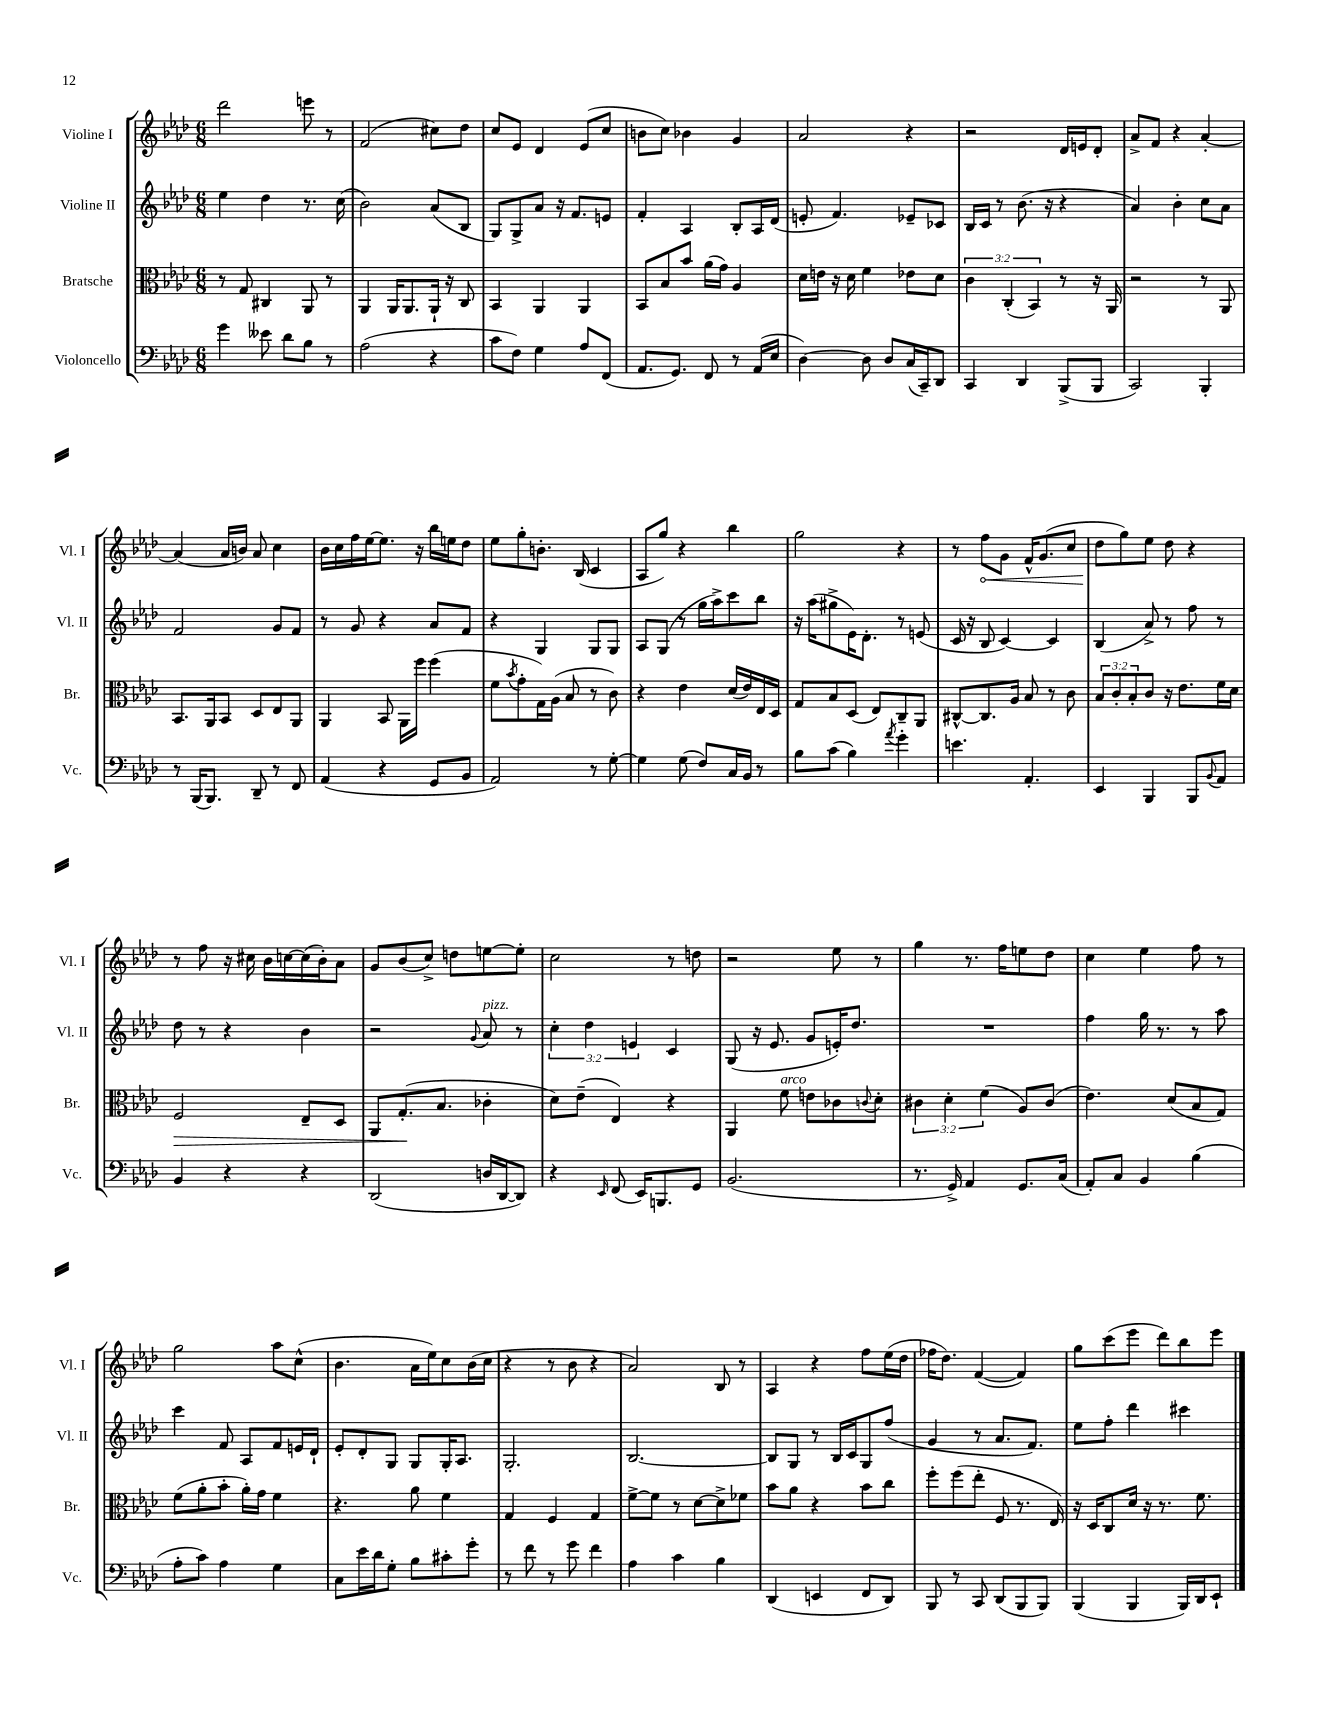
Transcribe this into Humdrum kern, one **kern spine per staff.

**kern	**kern	**dynam	**kern	**kern	**dynam
*part4	*part3	*part3	*part2	*part1	*part1
*staff4	*staff3	*staff3	*staff2	*staff1	*staff1
*I"Violoncello	*I"Bratsche	*	*I"Violine II	*I"Violine I	*
*I'Vc.	*I'Br.	*	*I'Vl. II	*I'Vl. I	*
*clefF4	*clefC3	*	*clefG2	*clefG2	*
*k[b-e-a-d-]	*k[b-e-a-d-]	*	*k[b-e-a-d-]	*k[b-e-a-d-]	*
*M6/8	*M6/8	*	*M6/8	*M6/8	*
=16	=16	=16	=16	=16	=16
4g\	8r	.	4ee-\	2ddd-\	.
.	8G/	.	.	.	.
8e--X\	4C#X/	.	4dd-\	.	.
8d-\L	.	.	.	.	.
8B-\J	8AA-/	.	8.r	8eeen\	.
8r	8r	.	.	8r	.
.	.	.	(16cc\	.	.
=17	=17	=17	=17	=17	=17
(2A-\	4AA-/	.	2b-\)	(2f/	.
.	16AA-/KL	.	.	.	.
.	8.AA-/	.	.	.	.
4r	16AA-`/Jk	.	(8a-/L	8cc#X\L)	.
.	16r	.	.	.	.
.	8C/	.	8B-/J	8dd-\J	.
=18	=18	=18	=18	=18	=18
8c\L	4BB-/	.	8G/L)	8cc/L	.
8F\J)	.	.	8G^/	8e-/J	.
4G\	4AA-/	.	8a-/J	4d-/	.
.	.	.	16r	.	.
.	.	.	8.f/L	.	.
8A-/L	4AA-/	.	.	(8e-/L	.
(8FF/J	.	.	8en/J	8cc/J	.
=19	=19	=19	=19	=19	=19
8.AA-/L	8BB-/L	.	4f'/	8bn\L	.
.	8B-/	.	.	8cc\J)	.
8.GG/J)	.	.	.	.	.
.	8b-/J	.	4A-/	4b-X\	.
8FF/	(16a-\LL	.	.	.	.
.	16g\JJ)	.	.	.	.
8r	4A-/	.	8B-'/L	4g/	.
(16AA-/LL	.	.	16A-/L	.	.
16E-/JJ	.	.	(16d-/JJ	.	.
=20	=20	=20	=20	=20	=20
[4D-\)	16d-\LL	.	8en'/	2a-/	.
.	16en\JJ	.	.	.	.
.	16r	.	4.f/)	.	.
.	16d-\	.	.	.	.
8D-\]	4f\	.	.	.	.
8D-/L	.	.	.	.	.
(16C/L	8e-X\L	.	8e-X~/L	4r	.
16CC~/J)	.	.	.	.	.
8DD-/J	8d-\J	.	8c-X/J	.	.
=21	=21	=21	=21	=21	=21
4CC/	6c\	.	16B-/LL	2r	.
.	.	.	16c/JJ	.	.
.	.	.	8r	.	.
.	(6C'/	.	.	.	.
4DD-/	.	.	(8.b-\	.	.
.	6BB-/)	.	.	.	.
.	.	.	16r	.	.
(8BBB-^/L	8r	.	4r	16d-/LL	.
.	.	.	.	16en/J	.
8BBB-/J	16r	.	.	8d-'/J	.
.	16AA-/	.	.	.	.
=22	=22	=22	=22	=22	=22
2CC/)	2r	.	4a-/)	8a-^/L	.
.	.	.	.	8f/J	.
.	.	.	4b-'\	4r	.
4BBB-'/	8r	.	8cc\L	[4a-'/	.
.	8AA-/	.	8a-\J	.	.
!!LO:LB:g=z
=23	=23	=23	=23	=23	=23
8r	8.BB-/L	.	2f/	(4a-/]	.
(16BBB-/KL	.	.	.	.	.
8.BBB-/J)	16AA-/k	.	.	.	.
.	8BB-/J	.	.	16a-/LL	.
.	.	.	.	16bn/JJ)	.
8DD-~/	8D-/L	.	.	8a-/	.
8r	8E-/	.	8g/L	4cc\	.
8FF/	8AA-/J	.	8f/J	.	.
=24	=24	=24	=24	=24	=24
(4AA-/	4AA-/	.	8r	16b-\LL	.
.	.	.	.	16cc\	.
.	.	.	8g/	16ff\	.
.	.	.	.	[16ee-\J	.
4r	8BB-/	.	4r	8.ee-\J]	.
.	16AA-\LL	.	.	.	.
.	16ff\JJ	.	.	16r	.
8GG/L	(4ff\	.	8a-/L	16bb-\LL	.
.	.	.	.	16een\J	.
8BB-/J	.	.	8f/J	8dd-\J	.
=25	=25	=25	=25	=25	=25
2AA-/)	8f\L	.	4r	8ee-\L	.
.	8qb-/	.	.	.	.
.	8g'\	.	.	8gg'\	.
.	16G\L)	.	4G/	8.bn'\J	.
.	(16A-\JJ	.	.	.	.
.	8B-/	.	.	.	.
.	.	.	.	(16B-/	.
8r	8r	.	8G/L	4c/	.
[8G'\	8c\)	.	8G/J	.	.
=26	=26	=26	=26	=26	=26
4G\]	4r	.	8A-/L	8A-/L	.
.	.	.	(8G/J	8gg/J)	.
(8G\	4e-\	.	8r	4r	.
8F/L)	.	.	16gg\LL	.	.
.	.	.	16aa-^\J)	.	.
16C/L	(16d-/LL	.	8ccc\	4bb-\	.
16BB-/JJ	16e-/)	.	.	.	.
8r	16E-/	.	8bb-\J	.	.
.	16D-/JJ	.	.	.	.
=27	=27	=27	=27	=27	=27
8B-\L	8G/L	.	16r	2gg\	.
.	.	.	(16aa-\KL	.	.
(8c\J	8B-/	.	8gg#X^\	.	.
4B-\)	(8D-/J	.	16e-\K)	.	.
.	.	.	8.d-'\J	.	.
.	8E-/L)	.	.	.	.
8qa-/	.	.	.	.	.
4g'\	8C~/	.	8r	4r	.
.	8AA-/J	.	(8en/	.	.
=28	=28	=28	=28	=28	=28
4.en\	[8C#X^^/L	.	16c/	8r	.
.	.	.	16r	.	.
!	!	!	!	!	!LO:HP:b
.	8.C#/]	.	8B-/	8ff\L	<
.	.	.	[4c/)	8g\J	.
.	16A-/Jk	.	.	.	.
4.AA-'/	8B-/	.	.	16f^^/KL	.
.	.	.	.	(8.g/	.
.	8r	.	4c/]	.	.
.	8c\	.	.	8cc/J	.
=29	=29	=29	=29	=29	=29
4EE-/	12B-/L	.	(4B-/	8dd-\L	.
.	12c'/	.	.	.	.
.	.	.	.	8gg\)	[
.	12B-'/	.	.	.	.
4BBB-/	8c/J	.	8a-^/)	8ee-\J	.
.	16r	.	8r	8dd-\	.
.	8.e-\L	.	.	.	.
8BBB-/L	.	.	8ff\	4r	.
8qqBB-/	.	.	.	.	.
8AA-/J	16f\L	.	8r	.	.
.	16d-\JJ	.	.	.	.
!!LO:LB:g=z
=30	=30	=30	=30	=30	=30
!	!	!LO:HP:b	!	!	!
4BB-/	2F/	>	8dd-\	8r	.
.	.	.	8r	8ff\	.
4r	.	.	4r	16r	.
.	.	.	.	16cc#X\	.
.	.	.	.	16b-\LL	.
.	.	.	.	[16ccn\	.
4r	8E-~/L	.	4b-\	(16cc\]	.
.	.	.	.	16b-'\J)	.
.	8D-/J	.	.	8a-\J	.
=31	=31	=31	=31	=31	=31
(2DD-/	8AA-/L	.	2r	8g/L	.
.	(8.G'/	.	.	(8b-/	.
.	.	.	.	8cc^/J)	.
.	8.B-/J	]	.	.	.
.	.	.	.	8ddn\L	.
.	.	.	8qqg/	.	.
!	!	!	!LO:TX:a:i:t=pizz.	!	!
16Dn/LL	4c-X'\	.	8a-/	[8een\	.
[16DD-/J	.	.	.	.	.
8DD-/J])	.	.	8r	8ee'\J]	.
=32	=32	=32	=32	=32	=32
4r	8d-\L)	.	6cc'\	2cc\	.
.	(8e-~\J	.	.	.	.
.	.	.	6dd-\	.	.
16qqEE-/	.	.	.	.	.
(8FF/	4E-/)	.	.	.	.
.	.	.	6en/	.	.
16EE-/KL)	.	.	.	.	.
8.BBBn/	.	.	.	.	.
.	4r	.	4c/	8r	.
8GG/J	.	.	.	8ddn\	.
=33	=33	=33	=33	=33	=33
(2.BB-/	4AA-/	.	(8G/	2r	.
.	.	.	16r	.	.
.	.	.	8.e-/	.	.
!	!LO:TX:a:i:t=arco	!	!	!	!
.	8f\	.	.	.	.
.	8en\L	.	8g/L	.	.
.	8c-X\	.	16en'/K)	8ee-\	.
.	.	.	8.dd-/J	.	.
.	8qqcn/	.	.	.	.
.	8d-'\J	.	.	8r	.
=34	=34	=34	=34	=34	=34
8.r	6c#X\	.	2.r	4gg\	.
.	6d-'\	.	.	.	.
16GG^/)	.	.	.	.	.
4AA-/	.	.	.	8.r	.
.	(6f\	.	.	.	.
.	.	.	.	16ff\KL	.
8.GG/L	8A-/L)	.	.	8een\	.
.	(8c#/J	.	.	8dd-\J	.
(16C/Jk	.	.	.	.	.
=35	=35	=35	=35	=35	=35
8AA-'/L)	4.e-\)	.	4ff\	4cc\	.
8C/J	.	.	.	.	.
4BB-/	.	.	16gg\	4ee-\	.
.	.	.	8.r	.	.
.	(8d-/L	.	.	.	.
(4B-\	8B-/	.	8r	8ff\	.
.	8G/J)	.	8aa-\	8r	.
!!LO:LB:g=z
=36	=36	=36	=36	=36	=36
8A-'\L	(8f\L	.	4ccc\	2gg\	.
8c\J)	8a-'\	.	.	.	.
4A-\	8b-'\J	.	8f/	.	.
.	16a-'\LL)	.	8A-/L	.	.
.	16g\JJ	.	.	.	.
4G\	4f\	.	8f/	8aa-\L	.
.	.	.	16en/L	(8cc^^\J	.
.	.	.	16d-`/JJ	.	.
=37	=37	=37	=37	=37	=37
8C\L	4.r	.	8e-'/L	4.b-\	.
16e-\L	.	.	8d-'/	.	.
16d-\J	.	.	.	.	.
8G'\J	.	.	8G/J	.	.
8B-\L	8a-\	.	8G/L	16a-\LL	.
.	.	.	.	16ee-\J)	.
8c#X'\	4f\	.	16G'/K	8cc\	.
.	.	.	8.A-/J	.	.
8g'\J	.	.	.	(16b-\L	.
.	.	.	.	16cc\JJ	.
=38	=38	=38	=38	=38	=38
8r	4G/	.	2.G'/	4r	.
8f\	.	.	.	.	.
8r	4F/	.	.	8r	.
8g\	.	.	.	8b-\	.
4f\	4G/	.	.	4r	.
=39	=39	=39	=39	=39	=39
4A-\	[8f^\L	.	[2.B-/	2a-/)	.
.	8f\J]	.	.	.	.
4c\	8r	.	.	.	.
.	[8d-\L	.	.	.	.
4B-\	8d-^\]	.	.	8B-/	.
.	8f-X\J	.	.	8r	.
=40	=40	=40	=40	=40	=40
(4DD-/	8b-\L	.	8B-/L]	4A-/	.
.	8a-\J	.	8G/J	.	.
4EEn/	4r	.	8r	4r	.
.	.	.	16B-/LL	.	.
.	.	.	16c/J	.	.
8FF/L	8b-\L	.	8G/	8ff\L	.
8DD-/J)	8cc\J	.	(8ff/J	(16ee-\L	.
.	.	.	.	16dd-\JJ	.
=41	=41	=41	=41	=41	=41
8BBB-/	8ff'\L	.	4g/	16ff-X\KL	.
.	.	.	.	8.dd-\J)	.
8r	(8ff\	.	.	.	.
8CC/	8ee-'\J	.	8r	([4f/	.
(8DD-/L	8F/	.	8.a-/L	.	.
8BBB-/	8.r	.	.	4f/])	.
.	.	.	8.f/J)	.	.
8BBB-/J)	.	.	.	.	.
.	16E-/)	.	.	.	.
=42	=42	=42	=42	=42	=42
(4BBB-/	16r	.	8ee-\L	8gg\L	.
.	16D-/KL	.	.	.	.
.	8C/	.	8ff'\J	(8ccc\	.
4BBB-/	16d-/Jk	.	4ddd-\	8eee-\J	.
.	16r	.	.	.	.
.	8.r	.	.	8ddd-\L)	.
16BBB-/LL)	.	.	4ccc#X\	8bb-\	.
16DD-/J	8.f\	.	.	.	.
8EE-`/J	.	.	.	8eee-\J	.
==	==	==	==	==	==
*-	*-	*-	*-	*-	*-
